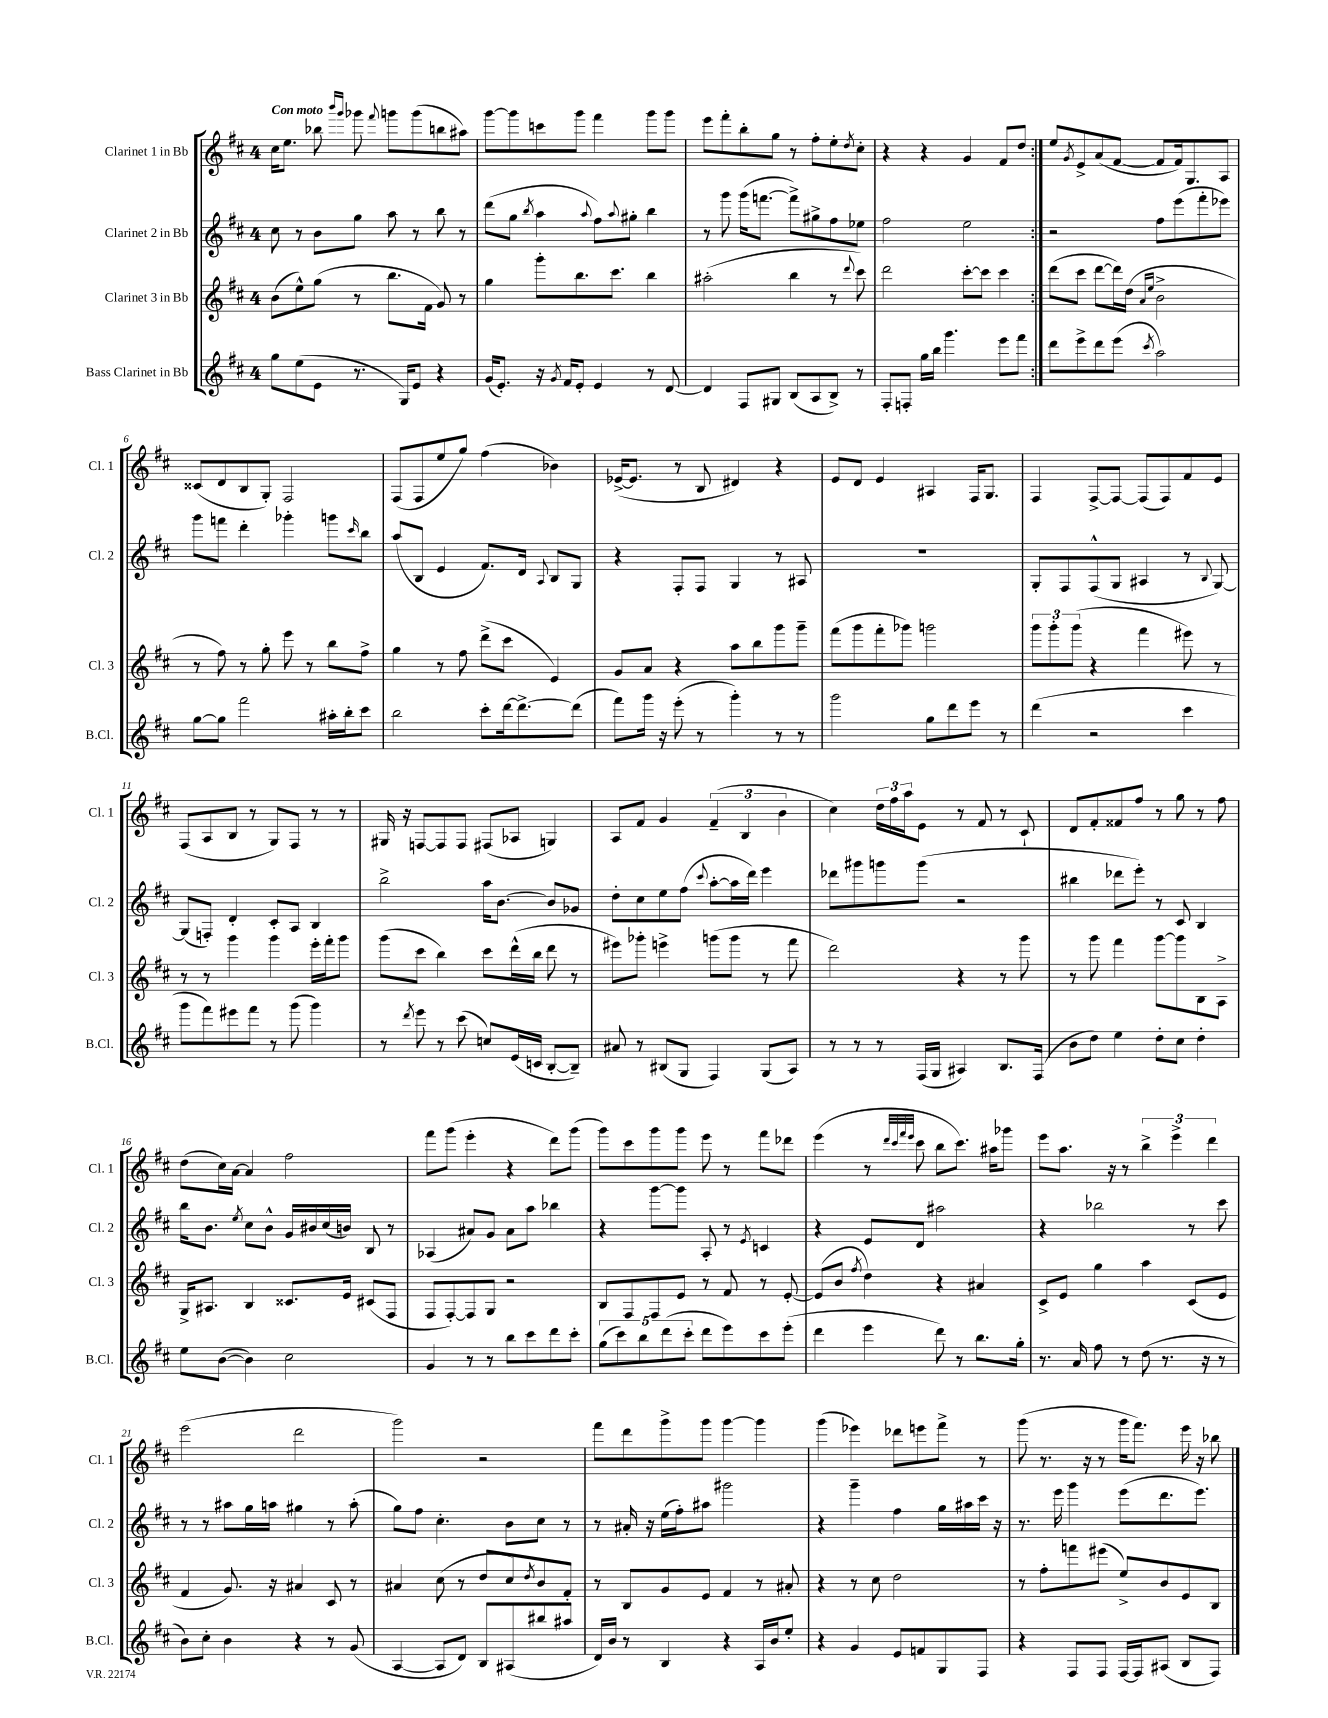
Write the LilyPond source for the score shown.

<<
\new StaffGroup <<
\new Staff = "s0" \with { instrumentName = "Clarinet 1 in Bb" shortInstrumentName = "Cl. 1" } {
    \clef treble \key d \major \once \override Staff.TimeSignature.style = #'single-digit \time 4/4 \tempo "Con moto"
    \repeat volta 2 { cis''16 e''8. bes''8 \grace { b'''16 g'''16 } ges'''8 \appoggiatura { fis'''8 } g'''8 g'''8( b''8 ais''8) |
    g'''8~ g'''8 c'''8 g'''8 fis'''4 g'''8 g'''8 |
    e'''8 fis'''8-. b''8-. g''8 r8 fis''8-. e''8-. \acciaccatura { d''8 } cis''8-. |
    r4 r4 g'4 fis'8 d''8 | }
    e''8 \acciaccatura { g'8 } e'8-> a'8( fis'8~ fis'8 fis'16) g8. a8 |
    cisis'8( d'8 b8 g8-.) fis2 |
    fis8( fis8 e''8 g''8) fis''4( bes'4) |
    ees'16~->( ees'8. r8 b8 dis'4) r4 |
    e'8 d'8 e'4 ais4 fis16 g8. |
    fis4 fis8~-> fis8~ fis8( fis8) fis'8 e'8 |
    fis8( a8 b8 r8 g8) fis8 r8 r8 |
    gis16 r16 f8~ f8 f8 fis8( aes8 g4) |
    a8 fis'8 g'4 \tuplet 3/2 { fis'4--( b4 b'4 } |
    cis''4) \tuplet 3/2 { d''16 fis''16 a''16 } e'8 r8 fis'8 r8 cis'8-! |
    d'8 fis'8-. fisis'8 fis''8 r8 g''8 r8 fis''8 |
    d''8( cis''16) a'16~ a'4 fis''2 |
    fis'''8 g'''8( e'''4-. r4 d'''8) g'''8( |
    g'''8) cis'''8 g'''8 g'''8 e'''8 r8 fis'''8 des'''8 |
    e'''4( r8 \grace { d'''32 cis'''32 fis'''32 e'''32 } cis'''8 b''8 cis'''8.) ais''16 ges'''8 |
    e'''8 a''8. r16 r8 \tuplet 3/2 { b''4-> e'''4-> d'''4 } |
    e'''2( d'''2 |
    g'''2) r2 |
    fis'''8 d'''8 g'''8-> g'''8 g'''4~ g'''4 |
    g'''4( ees'''4) des'''8 e'''8 fis'''8-> r8 |
    g'''8( r8. r16 r8 g'''16 fis'''8.) e'''16 r16 bes''8 \bar "|." |
}
\new Staff = "s1" \with { instrumentName = "Clarinet 2 in Bb" shortInstrumentName = "Cl. 2" } {
    \clef treble \key d \major \once \override Staff.TimeSignature.style = #'single-digit \time 4/4
    \repeat volta 2 { cis''8 r8 b'8 g''8 a''8 r8 b''8 r8 |
    d'''8( g''8 \acciaccatura { b''8 } a''4 \appoggiatura { a''8 } fis''8) \appoggiatura { a''8 } gis''8-. b''4 |
    r8 g'''8 g'''16( f'''8.~ f'''8->) gis''8-> fis''8 ees''8 |
    fis''2 e''2 | }
    r2 fis''8 e'''8( fis'''8-. ees'''8) |
    g'''8 f'''8 d'''4-. ges'''4-. g'''8 \grace { cis'''16 } b''8 |
    a''8( b8 e'4 fis'8.) d'16 \appoggiatura { a8 } b8 g8 |
    r4 fis8-. fis8 g4 r8 ais8 |
    R1 |
    g8-. fis8 fis8-^( g8 ais4 r8 \appoggiatura { b8 } g8~) |
    g8( f8-.) d'4-. cis'8-. a8 b4 |
    b''2-> a''16 b'8.~ b'8 ges'8 |
    d''8-. cis''8 e''8 fis''8( \appoggiatura { cis'''8 } a''8~-. a''16 d'''16) e'''4 |
    des'''8 gis'''8 g'''8 g'''8( r2 |
    bis''4 des'''8 e'''8-.) r8 cis'8 b4 |
    b''16 b'8. \acciaccatura { e''8 } cis''8 b'8-^ g'16 bis'16 cis''16( b'16) b8 r8 |
    aes4( ais'8) g'8 ais'8 a''8 bes''4 |
    r4 g'''8~ g'''8 a8-. r8 \acciaccatura { e'8 } c'4 |
    r4 e'8 d'8 ais''2 |
    r4 bes''2 r8 cis'''8 |
    r8 r8 ais''8 g''16 a''16 gis''4 r8 a''8-.( |
    g''8) fis''8 cis''4.-. b'8 cis''8 r8 |
    r8 ais'16-. r16 e''16( fis''16-.) ais''8 gis'''2 |
    r4 g'''4-- fis''4 g''16 ais''16 cis'''16 r16 |
    r8. e'''16 g'''4 e'''8( d'''8. e'''8.) \bar "|." |
}
\new Staff = "s2" \with { instrumentName = "Clarinet 3 in Bb" shortInstrumentName = "Cl. 3" } {
    \clef treble \key d \major \once \override Staff.TimeSignature.style = #'single-digit \time 4/4
    \repeat volta 2 { b'8( e''8-^) g''8( r8 b''8. fis'16 g'8) r8 |
    g''4 g'''8-. b''8. cis'''8. b''4 |
    ais''2-.( b''4 r8 \appoggiatura { d'''8 } cis'''8) |
    d'''2 cis'''8~-. cis'''8 cis'''4 | }
    d'''8( cis'''8 d'''8~ d'''16) d''16( \grace { a'16 e''16 } b'2-> |
    r8 fis''8) r8 g''8-. e'''8 r8 b''8 fis''8-> |
    g''4 r8 fis''8 d'''8->( cis'''8 e'4) |
    g'8 a'8 r4 a''8 b''8 g'''8 g'''8-- |
    fis'''8( g'''8 fis'''8-. ges'''8) g'''2 |
    \tuplet 3/2 { g'''8 g'''8-. g'''8( } r4 fis'''4 eis'''8) r8 |
    r8 r8 g'''4 g'''4 e'''16-. fis'''16-. g'''8 |
    g'''8( cis'''8 b''4) cis'''8 d'''16-^( b''16 d'''8 r8 |
    eis'''8) ges'''8-. e'''4-> g'''8( g'''8 r8 fis'''8 |
    d'''2) r4 r8 g'''8 |
    r8 g'''8 fis'''4 g'''8~ g'''8 b8 a8-> |
    g16-> ais8. b4 cisis'8. e'16 cis'8( fis8 |
    fis8 fis8~-.) fis8 g8 r2 |
    b8 fis8 fis8 e'8 r8 fis'8 r8 e'8~-. |
    e'8( b'8 \acciaccatura { fis''8 } d''4) r4 ais'4 |
    cis'8-> e'8 g''4 a''4 cis'8( e'8 |
    fis'4 g'8.) r16 ais'4 cis'8 r8 |
    ais'4 cis''8( r8 d''8 cis''8) \acciaccatura { d''8 } b'8 fis'8-. |
    r8 b8 g'8 e'8 fis'4 r8 ais'8-. |
    r4 r8 cis''8 d''2 |
    r8 fis''8-. f'''8 eis'''8( e''8->) b'8 e'8 b8 \bar "|." |
}
\new Staff = "s3" \with { instrumentName = "Bass Clarinet in Bb" shortInstrumentName = "B.Cl." } {
    \clef treble \key d \major \once \override Staff.TimeSignature.style = #'single-digit \time 4/4
    \repeat volta 2 { g''8 e''8( e'8 r8. g16) e'8 r4 |
    g'16( e'8.-.) r16 \acciaccatura { g'8 } fis'16 e'8-. e'4 r8 d'8~ |
    d'4 fis8 gis8 b8( a8 b8->) r8 |
    fis8-. f8-. g''16 b''16 g'''4. e'''8 fis'''8 | }
    d'''8 e'''8-> d'''8 e'''8( \acciaccatura { cis'''8 } a''2) |
    g''8~ g''8 fis'''2 ais''16-. b''16-. cis'''8 |
    b''2 cis'''8-. d'''16~ d'''8.~-> d'''8( |
    fis'''8) g'''16 r16 e'''8-.( r8 g'''4-.) r8 r8 |
    g'''2 g''8 d'''8 e'''8 r8 |
    d'''4( r2 cis'''4 |
    g'''8 fis'''8) eis'''8 fis'''8 r8 g'''8( g'''4) |
    r8 \acciaccatura { d'''8 } e'''8 r8 cis'''8( c''8) e'16( c'16 b8~-. b8--) |
    ais'8 r8 bis8( g8 fis4) g8( a8) |
    r8 r8 r8 fis16( g16 ais4) b8. fis16( |
    b'8 d''8) e''4 d''8-. cis''8 d''4-. |
    e''8 b'8~( b'4) cis''2 |
    g'4 r8 r8 b''8 cis'''8 d'''8 cis'''8-. |
    \tuplet 5/4 { g''8( cis'''8) b''8 d'''8( cis'''8-. } d'''8 e'''8) cis'''8 e'''8-.( |
    d'''4 e'''4 d'''8) r8 b''8. g''16-. |
    r8. a'16 fis''8 r8 d''8( r8. r16 r8 |
    b'8) cis''8-. b'4 r4 r8 g'8( |
    a4~ a8 d'8) b8 ais8( bis''8 ais''8 |
    d'16) b'16 r8 b4 r4 a16 b'16 e''8-. |
    r4 g'4 e'8 f'8 g8 fis8 |
    r4 fis8 fis8 fis16~ fis16 ais8( b8 fis8) \bar "|." |
}
>>
>>
